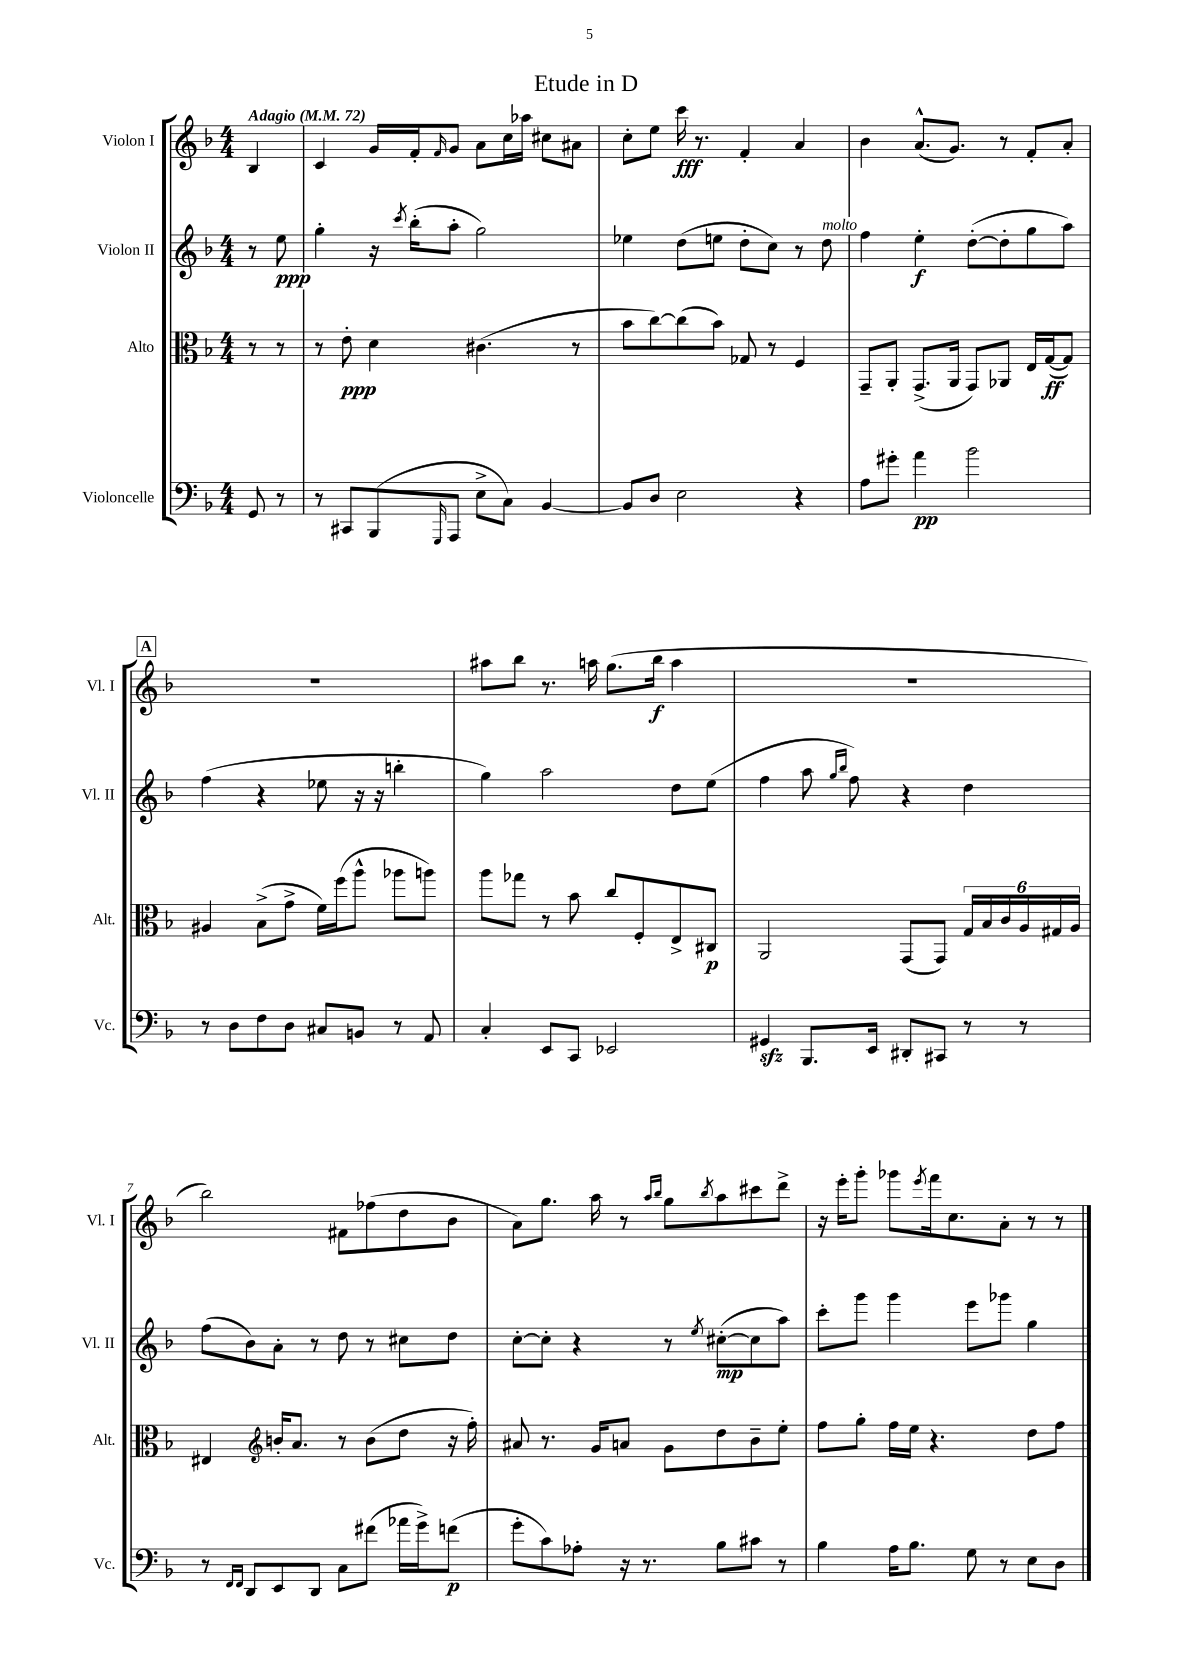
\header { title = "Etude in D" }
<<
\new StaffGroup <<
\new Staff = "s0" \with { instrumentName = "Violon I" shortInstrumentName = "Vl. I" } {
    \clef treble \key f \major \numericTimeSignature \time 4/4 \partial 4 \tempo "Adagio" 4 = 72
    bes4 |
    c'4 g'16 f'16-. \grace { f'16 } g'8 a'8 c''16 aes''16 cis''8 ais'8 |
    c''8-. e''8 c'''16\fff r8. f'4-. a'4 |
    bes'4 a'8.-^( g'8.) r8 f'8-. a'8-. |
    \mark \markup { \box "A" } R1 |
    ais''8 bes''8 r8. a''16 g''8.( bes''16\f a''4 |
    R1 |
    bes''2) fis'8 fes''8( d''8 bes'8 |
    a'8) g''8. a''16 r8 \grace { a''16 bes''16 } g''8 \acciaccatura { bes''8 } a''8 cis'''8 d'''8-> |
    r16 e'''16-. g'''8-. ges'''8 \acciaccatura { e'''8 } f'''16 c''8. a'8-. r8 r8 \bar "|." |
}
\new Staff = "s1" \with { instrumentName = "Violon II" shortInstrumentName = "Vl. II" } {
    \clef treble \key f \major \numericTimeSignature \time 4/4 \partial 4
    r8 e''8\ppp |
    g''4-. r16 \acciaccatura { c'''8 } bes''16-.( a''8-. g''2) |
    ees''4 d''8( e''8 d''8-. c''8) r8 d''8^\markup { \italic "molto" } |
    f''4 e''4-.\f d''8~-.( d''8-. g''8 a''8) |
    \mark \markup { \box "A" } f''4( r4 ees''8 r16 r16 b''4-. |
    g''4) a''2 d''8 e''8( |
    f''4 a''8 \grace { g''16 bes''16 } f''8) r4 d''4 |
    f''8( bes'8) a'8-. r8 d''8 r8 cis''8 d''8 |
    c''8~-. c''8-. r4 r8 \acciaccatura { e''8 } cis''8~-.\mp( cis''8 a''8) |
    c'''8-. g'''8 g'''4 e'''8 ges'''8 g''4 \bar "|." |
}
\new Staff = "s2" \with { instrumentName = "Alto" shortInstrumentName = "Alt." } {
    \clef alto \key f \major \numericTimeSignature \time 4/4 \partial 4
    r8 r8 |
    r8 e'8-.\ppp d'4 cis'4.( r8 |
    bes'8 c''8~) c''8( bes'8) ges8 r8 f4 |
    g,8-- a,8-. g,8.->( a,16 g,8) aes,8 e16 g16~\ff( g8) |
    \mark \markup { \box "A" } ais4 bes8->( g'8-> f'16) f''16( a''8-^ aes''8 a''8) |
    a''8 ges''8 r8 bes'8 c''8 f8-. e8-> cis8\p |
    a,2 g,8( g,8) \tuplet 6/4 { g16 bes16 c'16 a16 gis16 a16 } |
    eis4 \clef treble b'16-. a'8. r8 b'8( d''8 r16 f''16-.) |
    ais'8 r8. g'16 a'8 g'8 d''8 bes'8-- e''8-. |
    f''8 g''8-. f''16 e''16 r4. d''8 f''8 \bar "|." |
}
\new Staff = "s3" \with { instrumentName = "Violoncelle" shortInstrumentName = "Vc." } {
    \clef bass \key f \major \numericTimeSignature \time 4/4 \partial 4
    g,8 r8 |
    r8 cis,8 bes,,8( \grace { g,,16 } a,,8 e8-> c8) bes,4~ |
    bes,8 d8 e2 r4 |
    a8 gis'8-. a'4\pp bes'2 |
    \mark \markup { \box "A" } r8 d8 f8 d8 cis8 b,8 r8 a,8 |
    c4-. e,8 c,8 ees,2 |
    gis,4\sfz bes,,8. e,16 dis,8-. cis,8 r8 r8 |
    r8 \grace { f,16 f,16 } d,8 e,8 d,8 c8 fis'8( aes'16 g'16->) f'8\p( |
    g'8-. c'8) aes8-. r16 r8. bes8 cis'8 r8 |
    bes4 a16 bes8. g8 r8 e8 d8 \bar "|." |
}
>>
>>
